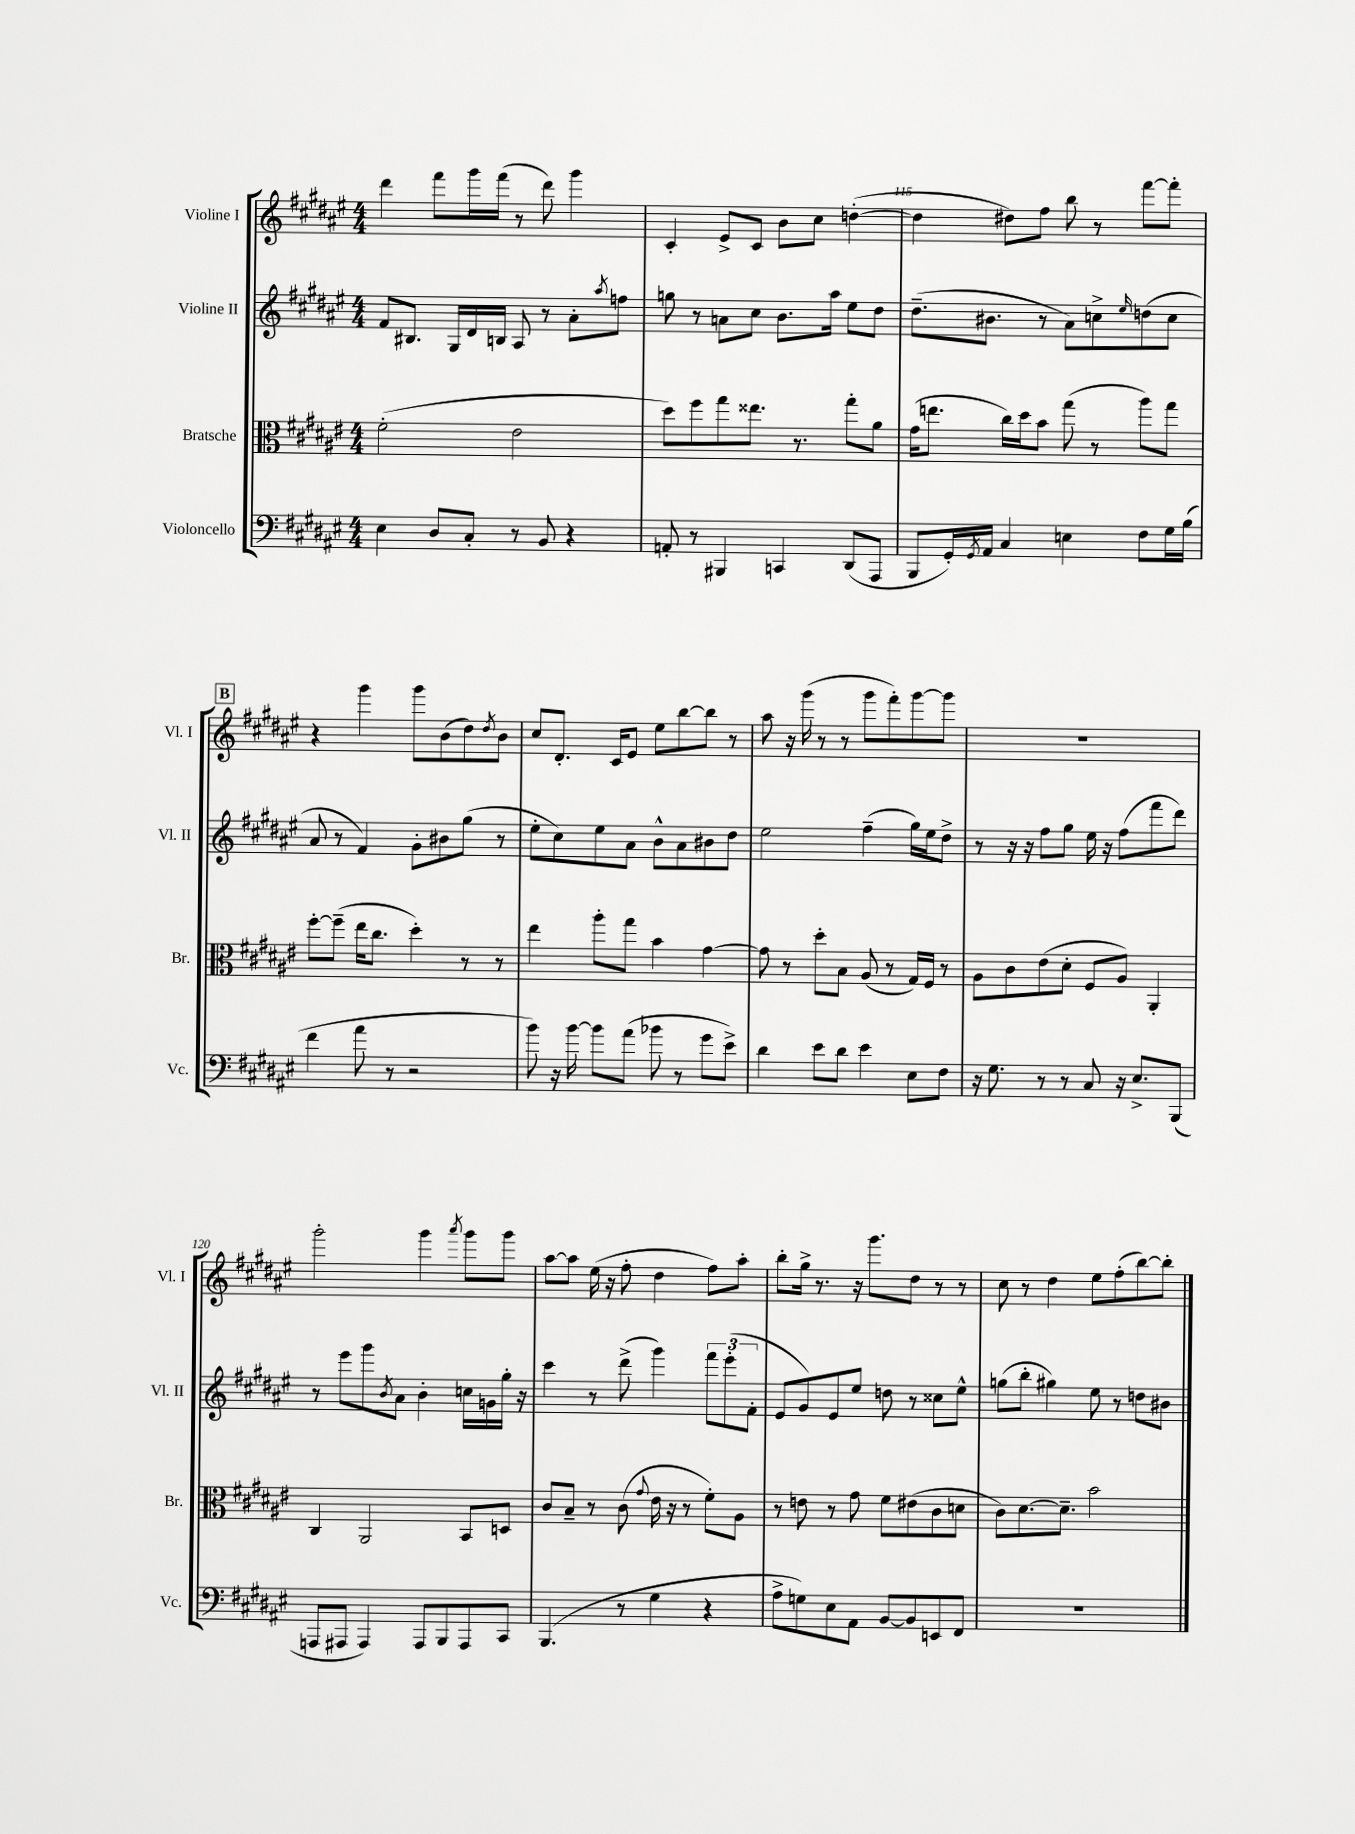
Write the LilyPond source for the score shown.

<<
\new StaffGroup <<
\new Staff = "s0" \with { instrumentName = "Violine I" shortInstrumentName = "Vl. I" } {
    \clef treble \key fis \major \numericTimeSignature \time 4/4
    dis'''4 fis'''8 gis'''16 fis'''16( r8 dis'''8) gis'''4 |
    cis'4-. eis'8-> cis'8 b'8 cis''8 d''4~-.( |
    d''4 dis''8) fis''8 b''8 r8 fis'''8~ fis'''8-. |
    \mark \markup { \box "B" } r4 gis'''4 gis'''8 b'8( dis''8) \acciaccatura { dis''8 } b'8 |
    cis''8 dis'8.-. cis'16 eis'8 eis''8 b''8~ b''8 r8 |
    ais''8 r16 gis'''16( r8 r8 gis'''8 fis'''8-.) gis'''8~ gis'''8 |
    R1 |
    gis'''2-. gis'''4 \acciaccatura { ais'''8 } gis'''8 gis'''8 |
    ais''8~ ais''8 eis''16( r16 fis''8-. dis''4 fis''8) ais''8-. |
    b''8-. gis''16-> r8. r16 gis'''8. dis''8 r8 r8 |
    cis''8 r8 dis''4 eis''8 fis''8-.( b''8~) b''8-. \bar "|." |
}
\new Staff = "s1" \with { instrumentName = "Violine II" shortInstrumentName = "Vl. II" } {
    \clef treble \key fis \major \numericTimeSignature \time 4/4
    fis'8 bis8. gis16 dis'16 b16 ais8 r8 ais'8-. \acciaccatura { ais''8 } f''8 |
    g''8 r8 a'8 cis''8 b'8. ais''16 eis''8 dis''8 |
    dis''8.--( bis'8. r8 ais'8) c''8-> \grace { eis''16 } d''8( c''8 |
    \mark \markup { \box "B" } ais'8 r8 fis'4) gis'8-. bis'8 gis''8( r8 |
    eis''8-. cis''8) eis''8 ais'8 b'8-^ ais'8 bis'8 dis''8 |
    eis''2 fis''4--( gis''16) eis''16 dis''8-> |
    r8 r16 r16 fis''8 gis''8 eis''16 r16 fis''8( fis'''8 dis'''8) |
    r8 eis'''8 gis'''8 \acciaccatura { b'8 } ais'8 b'4-. c''16 g'16 gis''16-. r16 |
    cis'''4 r8 dis'''8->( gis'''4) \tuplet 3/2 { fis'''8 eis'''8-.( fis'8-. } |
    eis'8 gis'8) eis'8 eis''8 d''8 r8 cisis''8 eis''8-^ |
    g''8( b''8-. gis''4) eis''8 r8 d''8 bis'8 \bar "|." |
}
\new Staff = "s2" \with { instrumentName = "Bratsche" shortInstrumentName = "Br." } {
    \clef alto \key fis \major \numericTimeSignature \time 4/4
    fis'2-.( eis'2 |
    dis''8) fis''8 gis''8 eisis''8. r8. gis''8-. ais'8 |
    gis'16( e''8. cis''16) dis''16 b'8 gis''8( r8 ais''8) gis''8 |
    \mark \markup { \box "B" } fis''8~-. fis''8--( eis''16 cis''8. dis''4-.) r8 r8 |
    eis''4 ais''8-. gis''8 b'4 gis'4~ |
    gis'8 r8 dis''8-. b8 ais8( r8 gis16) fis16 r8 |
    ais8 cis'8 eis'8( dis'8-. fis8 ais8) ais,4-. |
    cis4 ais,2 b,8 d8 |
    cis'8 b8-- r8 cis'8( \appoggiatura { gis'8 } eis'16 r16 r8 fis'8-.) ais8 |
    r8 e'8 r8 gis'8 fis'8 eis'8( cis'8 d'8 |
    cis'8) dis'8.~ dis'8.-- b'2 \bar "|." |
}
\new Staff = "s3" \with { instrumentName = "Violoncello" shortInstrumentName = "Vc." } {
    \clef bass \key fis \major \numericTimeSignature \time 4/4
    eis4 dis8 cis8-. r8 b,8 r4 |
    a,8-. r8 bis,,4 c,4 dis,8( ais,,8 |
    b,,8 gis,16-.) \acciaccatura { gis,8 } ais,16 cis4 e4 fis8 gis16 b16( |
    \mark \markup { \box "B" } fis'4 ais'8 r8 r2 |
    b'8) r16 b'16~ b'8 ais'8( bes'8 r8 gis'8 eis'8->) |
    dis'4 eis'8 dis'8 eis'4 eis8 fis8 |
    r16 gis8. r8 r8 cis8 r16 eis8.-> b,,8( |
    a,,8 ais,,8 ais,,4) ais,,8 b,,8 ais,,8 cis,8 |
    b,,4.( r8 gis4 r4 |
    ais8-> g8) eis8 ais,8 b,8~ b,8 e,8 fis,8 |
    R1 \bar "|." |
}
>>
>>
\layout { \context { \Score currentBarNumber = #113 \override BarNumber.break-visibility = ##(#f #t #t) barNumberVisibility = #(every-nth-bar-number-visible 5) } }
